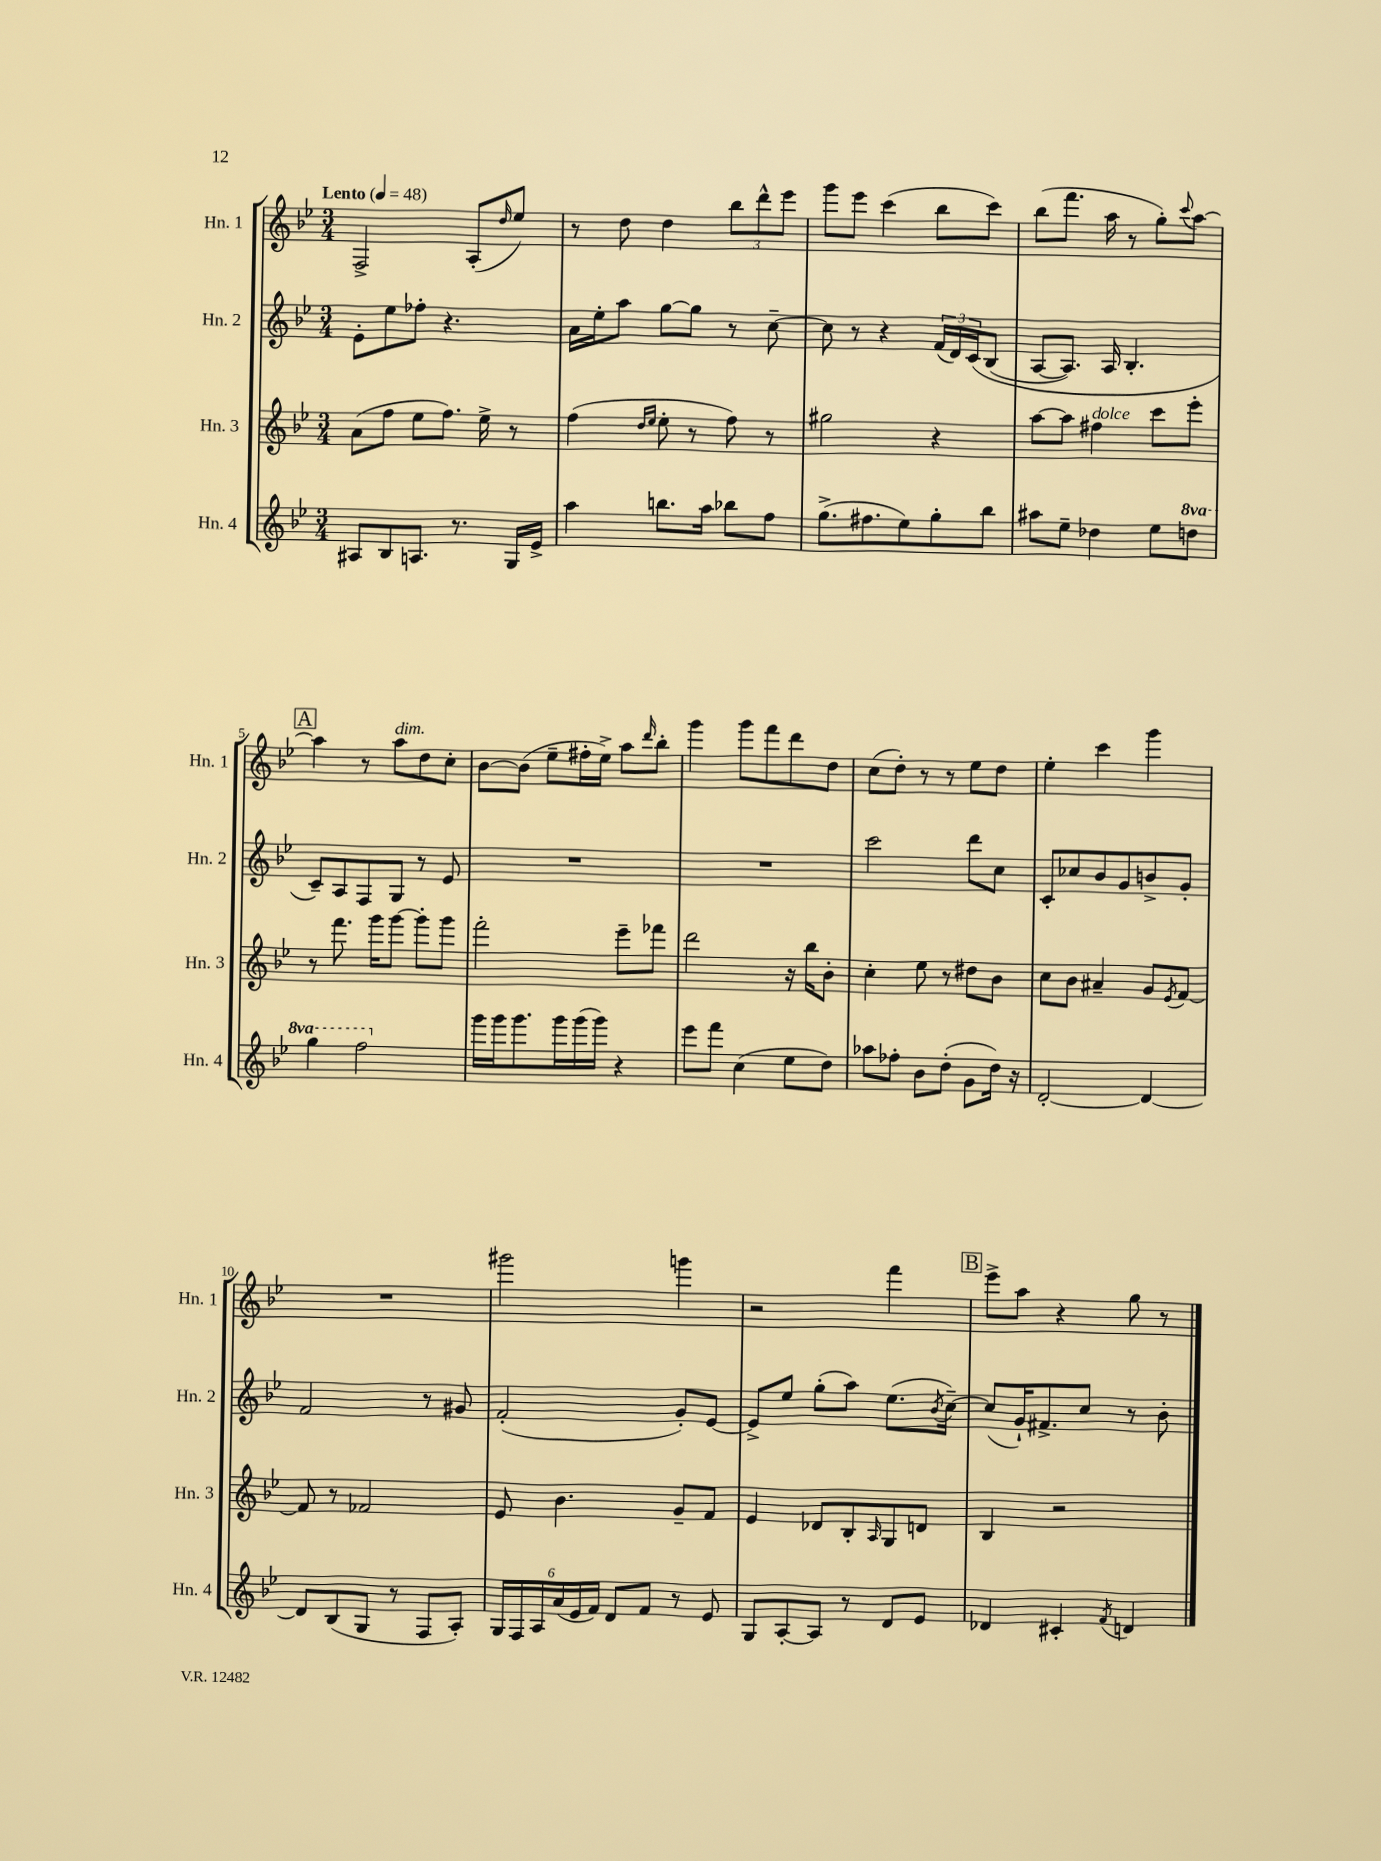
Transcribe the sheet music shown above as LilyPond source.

<<
\new StaffGroup <<
\new Staff = "s0" \with { instrumentName = "Hn. 1" shortInstrumentName = "Hn. 1" } {
    \clef treble \key bes \major \numericTimeSignature \time 3/4 \tempo "Lento" 4 = 48
    f2-> a8-.( \grace { d''16 } ees''8) |
    r8 d''8 d''4 \tuplet 3/2 { bes''8 d'''8-^ ees'''8 } |
    g'''8 ees'''8 c'''4( bes''8 c'''8) |
    bes''8( f'''8. a''16 r8 g''8-.) \appoggiatura { c'''8 } a''8~ |
    \mark \markup { \box "A" } a''4 r8 a''8^\markup { \italic "dim." } d''8 c''8-. |
    bes'8~ bes'8( ees''8-- fis''16-. ees''16->) a''8 \grace { d'''16 } bes''8-. |
    g'''4 g'''8 f'''8 d'''8 d''8 |
    c''8( d''8-.) r8 r8 ees''8 d''8 |
    ees''4-. c'''4 g'''4 |
    R2. |
    gis'''2 g'''4 |
    r2 f'''4 |
    \mark \markup { \box "B" } ees'''8-> a''8 r4 g''8 r8 \bar "|." |
}
\new Staff = "s1" \with { instrumentName = "Hn. 2" shortInstrumentName = "Hn. 2" } {
    \clef treble \key bes \major \numericTimeSignature \time 3/4
    ees'8-. ees''8 fes''8-. r4. |
    a'16 ees''16-. a''8 g''8~ g''8 r8 c''8~-- |
    c''8 r8 r4 \tuplet 3/2 { f'16( d'16) c'16\( } bes8( |
    a8~ a8.) a16 bes4.-. |
    \mark \markup { \box "A" } c'8--\) a8 f8 g8 r8 ees'8 |
    R2. |
    R2. |
    c'''2 d'''8 c''8 |
    c'8-. ces''8 bes'8 g'8 b'8-> g'8-. |
    f'2 r8 gis'8 |
    f'2-.( g'8-.) ees'8~ |
    ees'8-> ees''8 g''8-.( a''8) ees''8.( \acciaccatura { bes'8 } c''16~--) |
    \mark \markup { \box "B" } c''8( g'16-!) fis'8.-> c''8 r8 bes'8-. \bar "|." |
}
\new Staff = "s2" \with { instrumentName = "Hn. 3" shortInstrumentName = "Hn. 3" } {
    \clef treble \key bes \major \numericTimeSignature \time 3/4
    a'8( f''8 ees''8 f''8.) ees''16-> r8 |
    f''4( \grace { d''16 ees''16 } ees''8-. r8 f''8) r8 |
    gis''2 r4 |
    a''8~ a''8 fis''4^\markup { \italic "dolce" } c'''8 ees'''8-. |
    \mark \markup { \box "A" } r8 f'''8. g'''16 g'''8~ g'''8-. g'''8 |
    f'''2-. ees'''8-- fes'''8 |
    d'''2 r16 bes''16 bes'8-. |
    c''4-. ees''8 r8 dis''8 bes'8 |
    c''8 bes'8 ais'4-- g'8 \acciaccatura { ees'8 } f'8~ |
    f'8 r8 fes'2 |
    ees'8 bes'4. g'8-- f'8 |
    ees'4 des'8 bes8-. \grace { a16 } g8 d'8 |
    \mark \markup { \box "B" } bes4 r2 \bar "|." |
}
\new Staff = "s3" \with { instrumentName = "Hn. 4" shortInstrumentName = "Hn. 4" } {
    \clef treble \key bes \major \numericTimeSignature \time 3/4 \set Staff.ottavationMarkups = #ottavation-simple-ordinals
    ais8 bes8 a8. r8. g16 ees'16-> |
    a''4 b''8. a''16 bes''8 f''8 |
    g''8.->( fis''8. ees''8) g''8-. bes''8 |
    ais''8 ees''8-- des''4 ees''8 \ottava #1 d'''!8 |
    \mark \markup { \box "A" } g'''4 f'''2 \ottava #0 |
    g'''16 g'''16 g'''8. g'''16 g'''16( g'''16) r4 |
    ees'''8 f'''8 c''4( ees''8 d''8) |
    aes''8 fes''8-. bes'8 d''8-.( g'8 d''16) r16 |
    d'2~-. d'4~ |
    d'8 bes8( g8 r8 f8 a8-.) |
    \tuplet 6/4 { g16 f16 a16 a'16( ees'16 f'16) } d'8 f'8 r8 ees'8 |
    g8 a8~-. a8 r8 d'8 ees'8 |
    \mark \markup { \box "B" } des'4 cis'4-. \acciaccatura { f'8 } d'4 \bar "|." |
}
>>
>>
